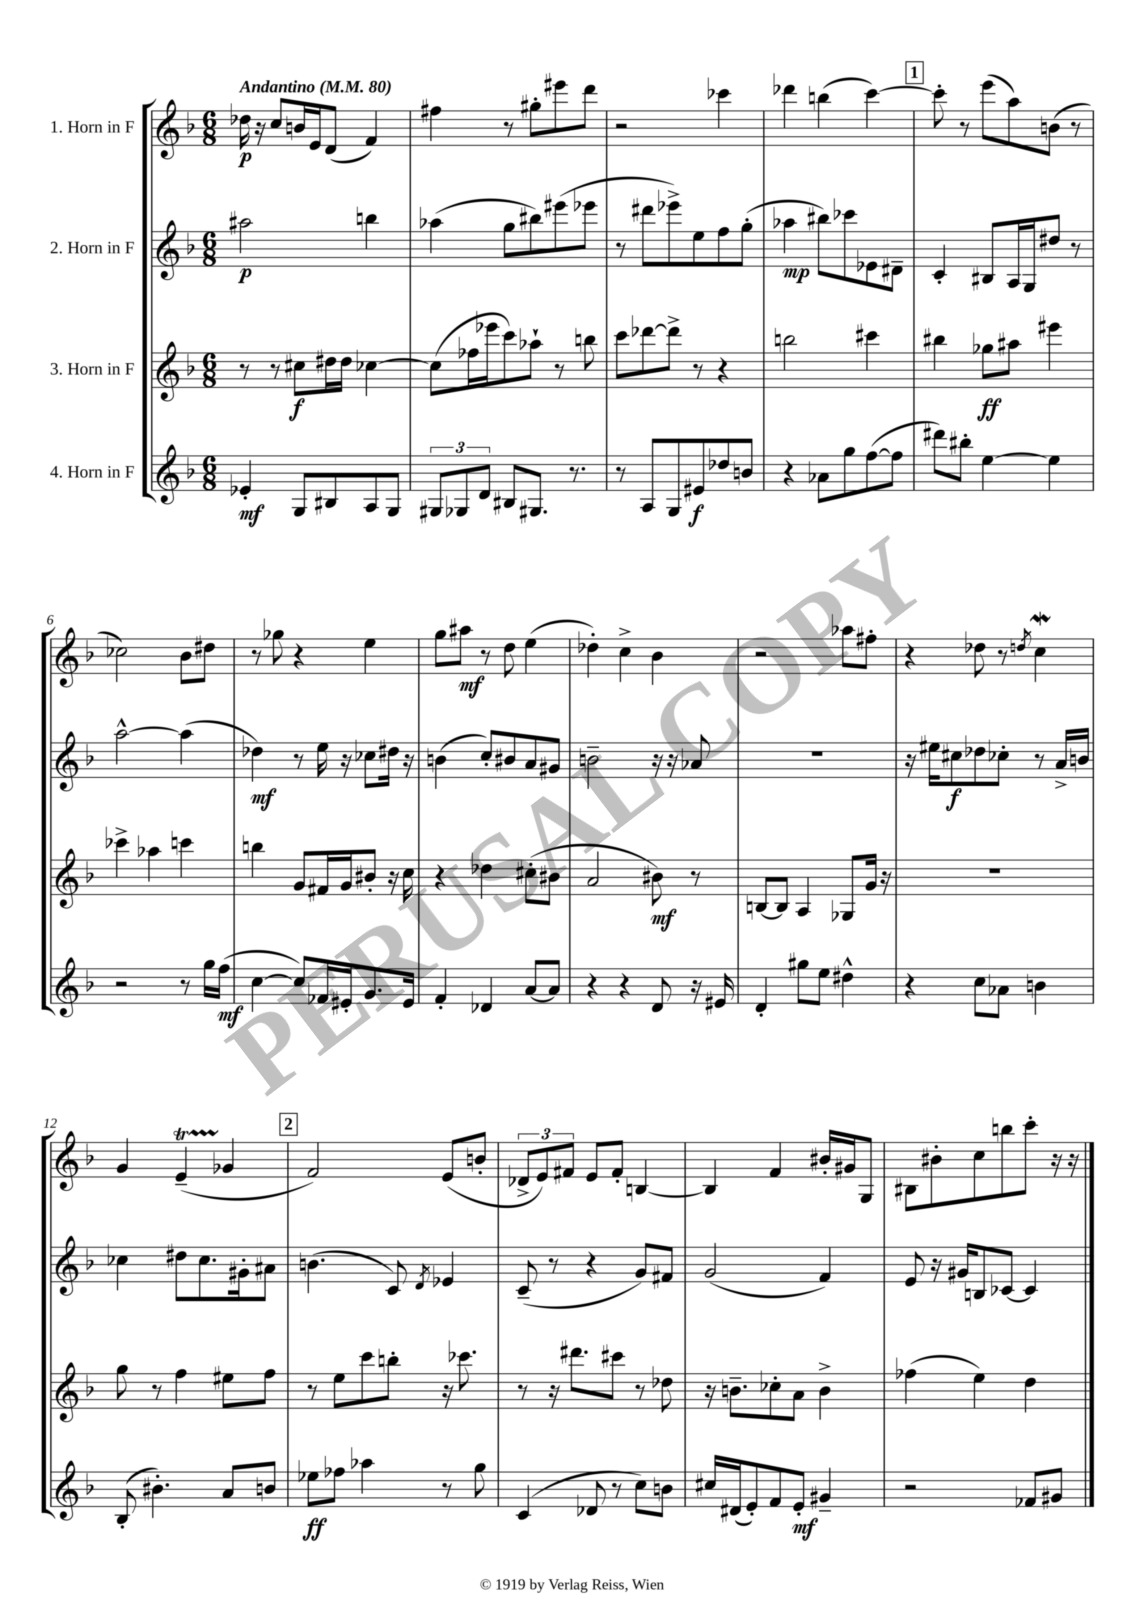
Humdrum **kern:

**kern	**dynam	**kern	**dynam	**kern	**dynam	**kern	**dynam
*part4	*part4	*part3	*part3	*part2	*part2	*part1	*part1
*staff4	*staff4	*staff3	*staff3	*staff2	*staff2	*staff1	*staff1
*I"4. Horn in F	*	*I"3. Horn in F	*	*I"2. Horn in F	*	*I"1. Horn in F	*
*clefG2	*	*clefG2	*	*clefG2	*	*clefG2	*
*k[b-]	*	*k[b-]	*	*k[b-]	*	*k[b-]	*
*M6/8	*	*M6/8	*	*M6/8	*	*M6/8	*
*MM80	*	*MM80	*	*MM80	*	*MM80	*
=1	=1	=1	=1	=1	=1	=1	=1
!	!	!	!	!	!	!LO:TX:a:B:t=Andantino	!
4e-X'/	mf	8r	.	2aa#X\	p	16dd-X\	p
.	.	.	.	.	.	16r	.
.	.	8r	.	.	.	8cc/L	.
8G/L	.	8cc#X\L	f	.	.	16bn/L	.
.	.	.	.	.	.	16e/J	.
8B#X/	.	16dd#X\L	.	.	.	(8d/J	.
.	.	16dd#\JJ	.	.	.	.	.
8A/	.	[4cc-X\	.	4bbn\	.	4f/)	.
8G/J	.	.	.	.	.	.	.
=2	=2	=2	=2	=2	=2	=2	=2
12G#X/L	.	(8cc-\L]	.	(4aa-X\	.	4ff#X\	.
12G-X/	.	.	.	.	.	.	.
.	.	16ff-X\L	.	.	.	.	.
12d/J	.	.	.	.	.	.	.
.	.	16eee-X\J	.	.	.	.	.
8B#X/L	.	8ccc\)	.	8gg\L	.	8r	.
8.G#X/J	.	8aa-X`\J	.	8bb#X\)	.	8gg#X'\L	.
.	.	8r	.	(8eee#X\	.	8eee#X\	.
8.r	.	.	.	.	.	.	.
.	.	8bbn\	.	8eee-X\J	.	8ddd\J	.
=3	=3	=3	=3	=3	=3	=3	=3
8r	.	8ccc\L	.	8r	.	2r	.
8A/L	.	[8ddd-X\	.	8ddd#X\L	.	.	.
8G/	.	8ddd-^\J]	.	8eee-X^\)	.	.	.
8e#X/	f	8r	.	8ee\	.	.	.
8dd-X/	.	4r	.	8ff\	.	4ccc-X\	.
8bn/J	.	.	.	(8gg'\J	.	.	.
=4	=4	=4	=4	=4	=4	=4	=4
4r	.	2bbn\	.	4aa-X\	mp	4ddd-X\	.
8a-X\L	.	.	.	8bb#X\L)	.	(4bbn\	.
8gg\	.	.	.	8ccc-X\	.	.	.
([8ff\	.	4ccc#X\	.	8e-X\	.	[4ccc\)	.
8ff\J]	.	.	.	8d#X~\J	.	.	.
!!LO:REH:place=s1:t=1
=5	=5	=5	=5	=5	=5	=5	=5
8ddd#X\L)	.	4bb#X\	.	4c'/	.	8ccc'\]	.
8bb#X'\J	.	.	.	.	.	8r	.
[4ee\	.	8gg-X\L	ff	8B#X/L	.	(8eee\L	.
.	.	8aa#X\J	.	16A/L	.	8aa\)	.
.	.	.	.	16G/J	.	.	.
4ee\]	.	4eee#X\	.	8dd#X/J	.	(8bn\J	.
.	.	.	.	8r	.	8r	.
!!LO:LB:g=z
=6	=6	=6	=6	=6	=6	=6	=6
2r	.	4ccc-X^\	.	[2aa^^\	.	2cc-X\)	.
.	.	4aa-X\	.	.	.	.	.
8r	.	4cccn\	.	(4aa\]	.	8b-\L	.
16gg\LL	.	.	.	.	.	8dd#X\J	.
(16ff\JJ	mf	.	.	.	.	.	.
=7	=7	=7	=7	=7	=7	=7	=7
[4cc\	.	4bbn\	.	4dd-X\)	mf	8r	.
.	.	.	.	.	.	8gg-X\	.
8cc/L])	.	8g/L	.	8r	.	4r	.
16f-X/L	.	16f#X/L	.	16ee\	.	.	.
16e#X'/J	.	16g/J	.	16r	.	.	.
8.g/	.	8b#X'/J	.	8cc-X\L	.	4ee\	.
.	.	16r	.	16dd#X\Jk	.	.	.
16e#/Jk	.	16cc\	.	16r	.	.	.
=8	=8	=8	=8	=8	=8	=8	=8
4f'/	.	4r	.	(4bn\	.	8gg\L	.
.	.	.	.	.	.	8aa#X\J	mf
4d-X/	.	4dd-X\	.	8cc'/L)	.	8r	.
.	.	.	.	8b#X/	.	8dd\	.
[8a/L	.	(8cc#X'\L	.	8a/	.	(4ee\	.
8a/J]	.	8b#X\J	.	8g#X/J	.	.	.
=9	=9	=9	=9	=9	=9	=9	=9
4r	.	2a/	.	2bn~\	.	4dd-X'\)	.
4r	.	.	.	.	.	4cc^\	.
8d/	.	8b#X\)	mf	16r	.	4b-\	.
.	.	.	.	16r	.	.	.
16r	.	8r	.	8a-X/	.	.	.
16e#X/	.	.	.	.	.	.	.
=10	=10	=10	=10	=10	=10	=10	=10
4d'/	.	[8Bn/L	.	2.r	.	2r	.
.	.	8B/J]	.	.	.	.	.
8gg#X\L	.	4A/	.	.	.	.	.
8ee\J	.	.	.	.	.	.	.
4dd#X^^\	.	8G-X/L	.	.	.	8aa-X\L	.
.	.	16g/Jk	.	.	.	8ff#X'\J	.
.	.	16r	.	.	.	.	.
=11	=11	=11	=11	=11	=11	=11	=11
4r	.	2.r	.	16r	.	4r	.
.	.	.	.	16ee#X\KL	.	.	.
.	.	.	.	8cc#X\	f	.	.
8cc\L	.	.	.	8dd-X\	.	8dd-X\	.
8a-X\J	.	.	.	8cc-X'\J	.	8r	.
.	.	.	.	.	.	8qddn/	.
4bn\	.	.	.	8r	.	4ccW\	.
.	.	.	.	16a^/LL	.	.	.
.	.	.	.	16bn/JJ	.	.	.
!!LO:LB:g=z
=12	=12	=12	=12	=12	=12	=12	=12
(8B-'/	.	8gg\	.	4cc-X\	.	4g/	.
4.b#X'\)	.	8r	.	.	.	.	.
.	.	4ff\	.	8dd#X\L	.	(4et~/	.
.	.	.	.	8.cc-\	.	.	.
8a/L	.	8ee#X\L	.	.	.	4g-X/	.
.	.	.	.	16g#X'\k	.	.	.
8bn/J	.	8ff\J	.	8a#X\J	.	.	.
!!LO:REH:place=s1:t=2
=13	=13	=13	=13	=13	=13	=13	=13
8ee-X\L	ff	8r	.	(4.bn\	.	2f/)	.
8ff-X\J	.	8ee\L	.	.	.	.	.
4aa-X\	.	8ccc\	.	.	.	.	.
.	.	8bbn'\J	.	8c/)	.	.	.
.	.	.	.	8qd/	.	.	.
8r	.	16r	.	4e-X/	.	(8e/L	.
.	.	8.ccc-X\	.	.	.	.	.
8gg\	.	.	.	.	.	8bn'/J	.
=14	=14	=14	=14	=14	=14	=14	=14
(4c/	.	8r	.	(8c~/	.	12d-X^/L	.
.	.	.	.	.	.	12e/)	.
.	.	16r	.	8r	.	.	.
.	.	.	.	.	.	12f#X/J	.
.	.	8.ddd#X\L	.	.	.	.	.
8d-X/	.	.	.	4r	.	8e/L	.
8r	.	8ccc#X\J	.	.	.	8f#'/J	.
8cc\L)	.	8r	.	8g/L)	.	[4Bn/	.
8bn\J	.	8dd-X\	.	8f#X/J	.	.	.
=15	=15	=15	=15	=15	=15	=15	=15
16cc#X/LL	.	16r	.	(2g/	.	4B/]	.
(16d#X/J	.	8.bn~\L	.	.	.	.	.
8e'/)	.	.	.	.	.	.	.
8f/	.	8cc-X'\	.	.	.	4f/	.
8e'/J	mf	8a\J	.	.	.	.	.
4g#X~/	.	4b^\	.	4f/)	.	16b#X'/LL	.
.	.	.	.	.	.	16g#X/J	.
.	.	.	.	.	.	8G/J	.
=16	=16	=16	=16	=16	=16	=16	=16
2r	.	(4ff-X\	.	8e/	.	8B#X\L	.
.	.	.	.	16r	.	8b#X'\	.
.	.	.	.	16g#X/KL	.	.	.
.	.	4ee\)	.	8Bn/	.	8cc\	.
.	.	.	.	[8c-X/J	.	8bbn\	.
8f-X/L	.	4dd\	.	4c-/]	.	8ccc'\J	.
8g#X/J	.	.	.	.	.	16r	.
.	.	.	.	.	.	16r	.
==	==	==	==	==	==	==	==
*-	*-	*-	*-	*-	*-	*-	*-
